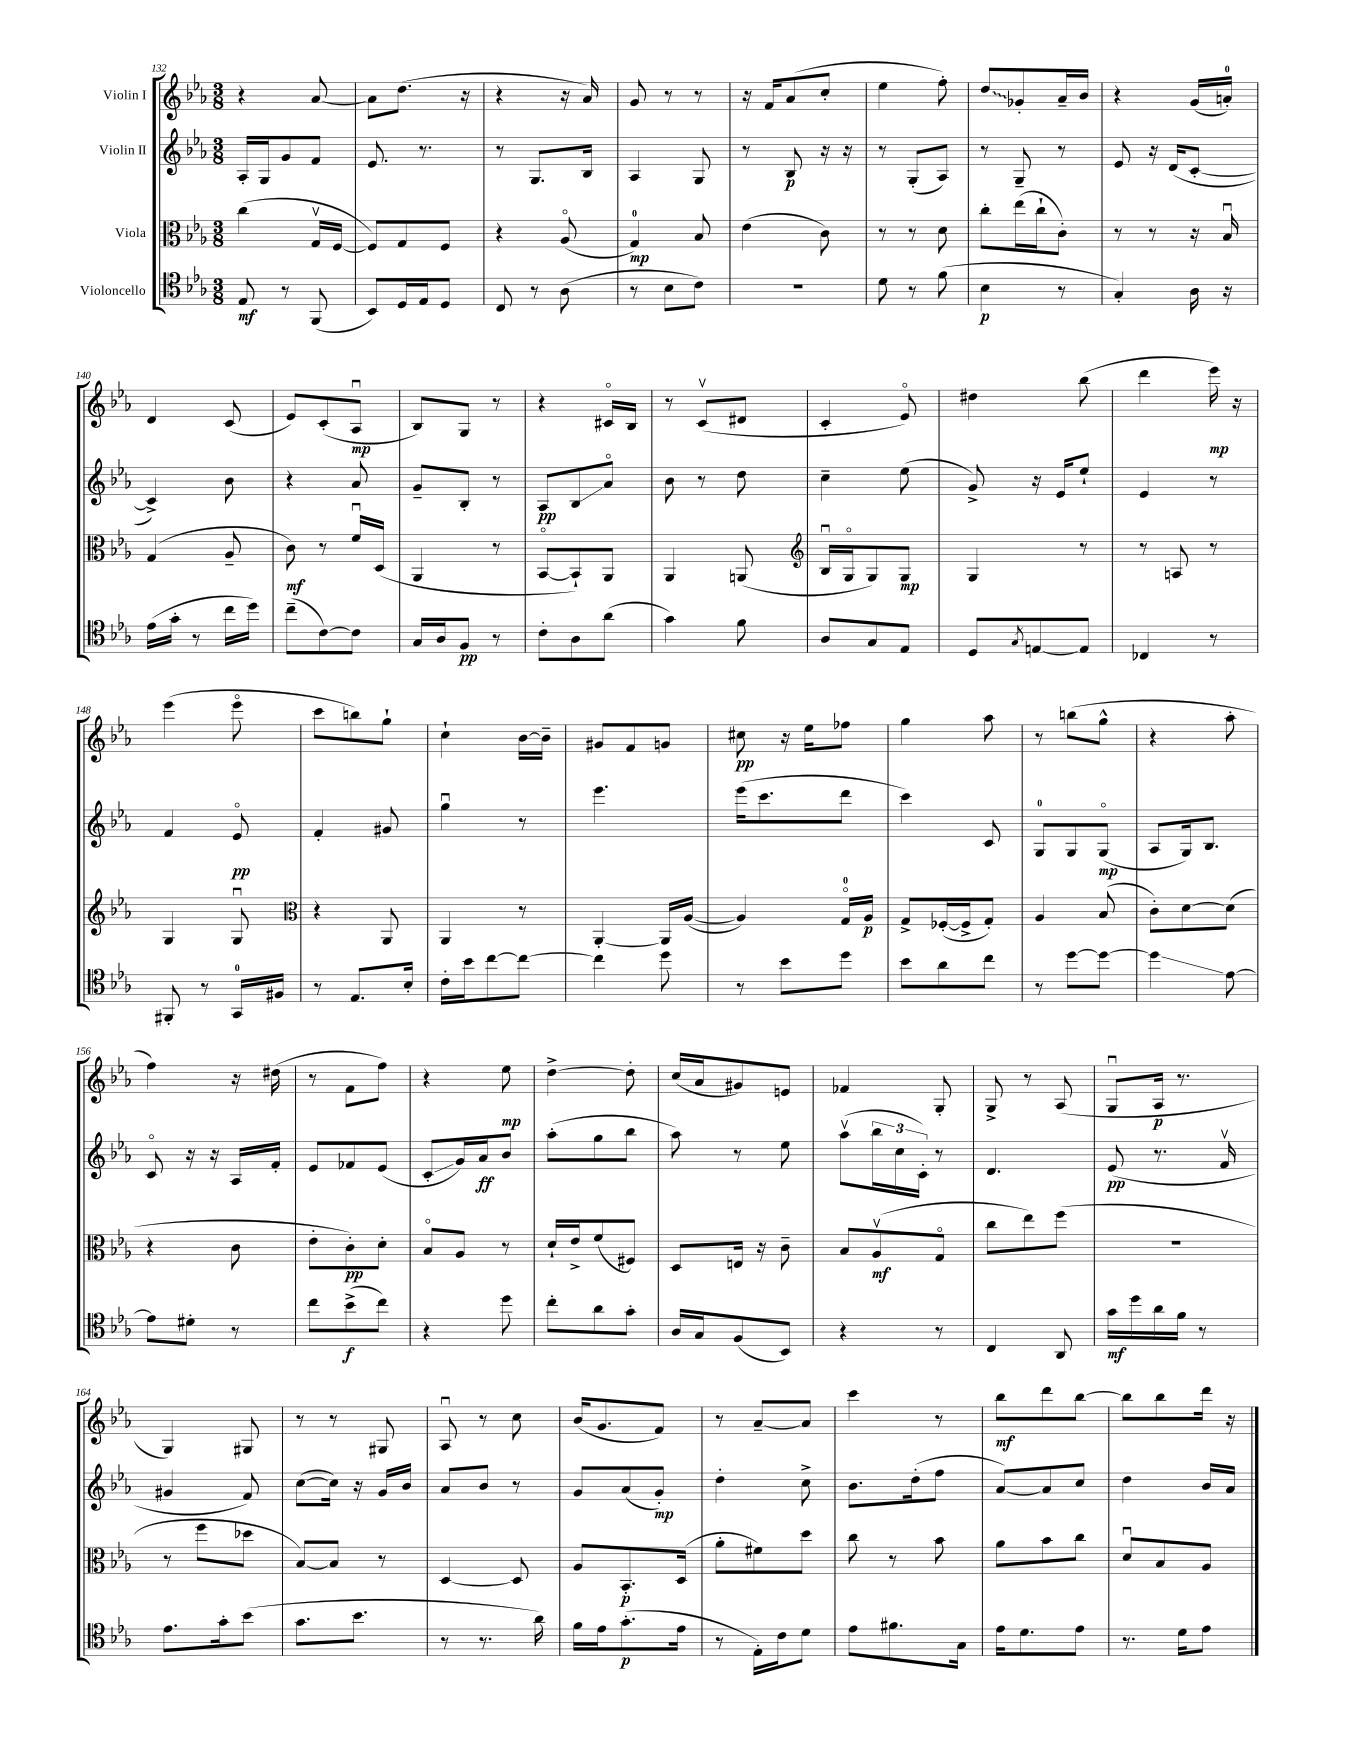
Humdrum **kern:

**kern	**kern	**kern	**kern
*staff4	*staff3	*staff2	*staff1
*clefC4	*clefC3	*clefG2	*clefG2
*k[b-e-a-]	*k[b-e-a-]	*k[b-e-a-]	*k[b-e-a-]
*M3/8	*M3/8	*M3/8	*M3/8
8E-/	(4cc\	16A-'/LL	4r
.	.	16G/J	.
8r	.	8g/	.
(8FF/	16Gv/LL	8f/J	[8a-/
.	[16F/JJ	.	.
=	=	=	=
8BB-/L)	8F/]L)	8.e-/	8a-\]L
16D/L	8G/	.	(8.dd\J
16E-/J	.	8.r	.
8D/J	8F/J	.	.
.	.	.	16r
=	=	=	=
8C/	4r	8r	4r
8r	.	8.G/L	.
(8A-\	(8A-o/	.	16r
.	.	16B-/Jk	16a-/)
=	=	=	=
8r	4G/)	4A-/	8g/
8B-\L	.	.	8r
8c\J)	8B-/	8G/	8r
=	=	=	=
4.r	(4e-\	8r	16r
.	.	.	16f/LK
.	.	8B-/	(8a-/
.	8c\)	16r	8cc'/J
.	.	16r	.
=	=	=	=
8d\	8r	8r	4ee-\
8r	8r	(8G'/L	.
(8f\	8d\	8A-/J)	8ff'\)
=	=	=	=
4B-\	8cc'\L	8r	8dd/L
.	(16ee-\L	8G~/	8g-'/
.	16cc`\J	.	.
8r	8c'\J)	8r	16a-~/L
.	.	.	16b-/JJ
=	=	=	=
4G'/)	8r	8e-/	4r
.	8r	16r	.
.	.	(16d/LK	.
16A-\	16r	[8c'/J	(16g/LL
16r	16B-u/	.	16a'/JJ)
=	=	=	=
(16e-\LL	(4G/	4c^/])	4d/
16g'\JJ	.	.	.
8r	.	.	.
16cc\LL	8A-~/	8b-\	(8c/
16dd\JJ)	.	.	.
=	=	=	=
(8cc~\L	8c\)	4r	8e-/L)
[8c\)	8r	.	(8c'/
8c\]J	16fu/LL	8a-/	8A-u/J
.	(16D/JJ	.	.
=	=	=	=
16G/LL	4AA-/	8g~/L	8B-/L)
16A-/J	.	.	.
8F/J	.	8B-'/J	8G/J
8r	8r	8r	8r
=	=	=	=
8c'\L	[8BB-o/L	8A-/L	4r
8A-\	8BB-`/])	8B-/	.
(8a-\J	8AA-/J	8a-o/J	16c#o/LL
.	.	.	16B-/JJ
=	=	=	=
4g\)	4AA-/	8b-\	8r
.	.	8r	(8cv/L
8f\	(8AA/	8dd\	8d#/J
=	=	=	=
*	*clefG2	*	*
8A-/L	16B-u/LL	4cc~\	4c'/
.	16Go/J	.	.
8G/	8G/)	.	.
8E-/J	8G/J	(8ee-\	8e-o/)
=	=	=	=
8D/L	4G/	8g^/)	4dd#\
8qG/	.	.	.
[8E/	.	16r	.
.	.	16e-/LK	.
8E/]J	8r	8ee-`/J	(8bb-\
=	=	=	=
4C-/	8r	4e-/	4ddd\
.	8A/	.	.
8r	8r	8r	16eee-\)
.	.	.	16r
=	=	=	=
8FF#'/	4G/	4f/	(4eee-\
8r	.	.	.
16GG/LL	8Gu/	8e-o/	8eee-o\
16F#/JJ	.	.	.
=	=	=	=
*	*clefC3	*	*
8r	4r	4f'/	8ccc\L
8.E-/L	.	.	8bb\)
.	8AA-/	8g#/	8gg`\J
16B-'/Jk	.	.	.
=	=	=	=
16c'\LL	4AA-/	4ggu\	4cc`\
16b-\J	.	.	.
[8cc\	.	.	.
8cc\_J	8r	8r	[16b-\LL
.	.	.	16b-~\]JJ
=	=	=	=
4cc\]	[4AA-'/	4.eee-\	8g#/L
.	.	.	8f/
8dd\	16AA-/]LL	.	8g/J
.	([16A-/JJ	.	.
=	=	=	=
8r	4A-/])	(16eee-\LK	8cc#\
.	.	8.ccc\	.
8b-\L	.	.	16r
.	.	.	16ee-\LK
8dd\J	16Go/LL	8ddd\J	8ff-\J
.	16A-/JJ	.	.
=	=	=	=
8b-\L	8G^/L	4ccc\)	4gg\
8a-\	([16F-'/L	.	.
.	16F-^/]J	.	.
8cc\J	8G'/J)	8c/	8aa-\
=	=	=	=
8r	4A-/	8G/L	8r
[8dd\L	.	8G/	(8bb\L
8dd\_J	(8B-/	(8Go/J	8gg^^\J
=	=	=	=
4dd\]	8c'\L)	8A-/L	4r
.	[8d\	16G/k)	.
.	.	8.B-/J	.
[8e-\	(8d\]J	.	8aa-'\
=	=	=	=
8e-\]L	4r	8co/	4ff\)
8d#'\J	.	16r	.
.	.	16r	.
8r	8c\	16A-/LL	16r
.	.	16f'/JJ	(16dd#\
=	=	=	=
8cc\L	8e-'\L	8e-/L	8r
(8b-^\	8c'\)	8f-/	8f\L
8cc\J)	8d'\J	(8e-/J	8ff\J)
=	=	=	=
4r	8B-o/L	8c'/L	4r
.	8A-/J	16g/L)	.
.	.	16a-/J	.
8dd\	8r	8b-/J	8ee-\
=	=	=	=
8cc'\L	16d`/LL	(8aa-'\L	[4dd^\
.	16e-^/J	.	.
8a-\	(8f/	8gg\	.
8g'\J	8F#/J)	8bb-\J	8dd'\]
=	=	=	=
16A-/LL	8D/L	8aa-\)	(16cc/LL
16G/J	.	.	16a-/J
(8F/	16E/Jk	8r	8g#/)
.	16r	.	.
8BB-/J)	8c~\	8ee-\	8e/J
=	=	=	=
4r	8B-/L	(8aa-v\L	4f-/
.	(8A-v/	24bb-\L	.
.	.	24cc\	.
.	.	24c'\JJ)	.
8r	8Go/J	8r	8G'/
=	=	=	=
4C/	8cc\L	4.d/	8G^/
.	8ee-\)	.	8r
8AA-/	(8ff\J	.	(8A-/
=	=	=	=
16g\LL	4.r	(8e-/	8Gu/L
16dd\	.	.	.
16a-\	.	8.r	16A-/Jk
16f\JJ	.	.	8.r
8r	.	.	.
.	.	16fv/	.
=	=	=	=
8.e-\L	8r	4g#/	4G/)
.	8ff\L	.	.
16g'\k	.	.	.
(8b-\J	8dd-\J	8f/)	8G#/
=	=	=	=
8.g\L	[8B-/L)	([8cc\L	8r
.	8B-/]J	16cc\]Jk)	8r
8.b-\J	.	16r	.
.	8r	16g/LL	8G#/
.	.	16b-/JJ	.
=	=	=	=
8r	[4D/	8a-/L	8A-u/
8.r	.	8b-/J	8r
.	8D/]	8r	8cc\
16a-\)	.	.	.
=	=	=	=
16f\LL	8A-/L	8g/L	(16b-/LK
16e-\J	.	.	8.g/
(8.g'\	8.BB-'/	(8a-/	.
.	.	8g'/J)	8f/J)
16e-\Jk	(16D/Jk	.	.
=	=	=	=
8r	8a-'\L	4dd'\	8r
16E-'\LL)	8f#\)	.	[8a-~/L
16c\J	.	.	.
8d\J	8dd\J	8cc^\	8a-/]J
=	=	=	=
8e-\L	8cc\	8.b-\L	4ccc\
8.f#\	8r	.	.
.	.	(16dd'\k	.
.	8b-\	8ff\J	8r
16G\Jk	.	.	.
=	=	=	=
16e-\LK	8a-\L	[8a-/L)	8bb-\L
8.d\	.	.	.
.	8b-\	8a-/]	8ddd\
8e-\J	8cc\J	8cc/J	[8bb-\J
=	=	=	=
8.r	8du/L	4dd\	8bb-\]L
.	8B-/	.	8bb-\
16d\LK	.	.	.
8e-\J	8A-/J	16b-/LL	16ddd\Jk
.	.	16a-/JJ	16r
==	==	==	==
*-	*-	*-	*-
